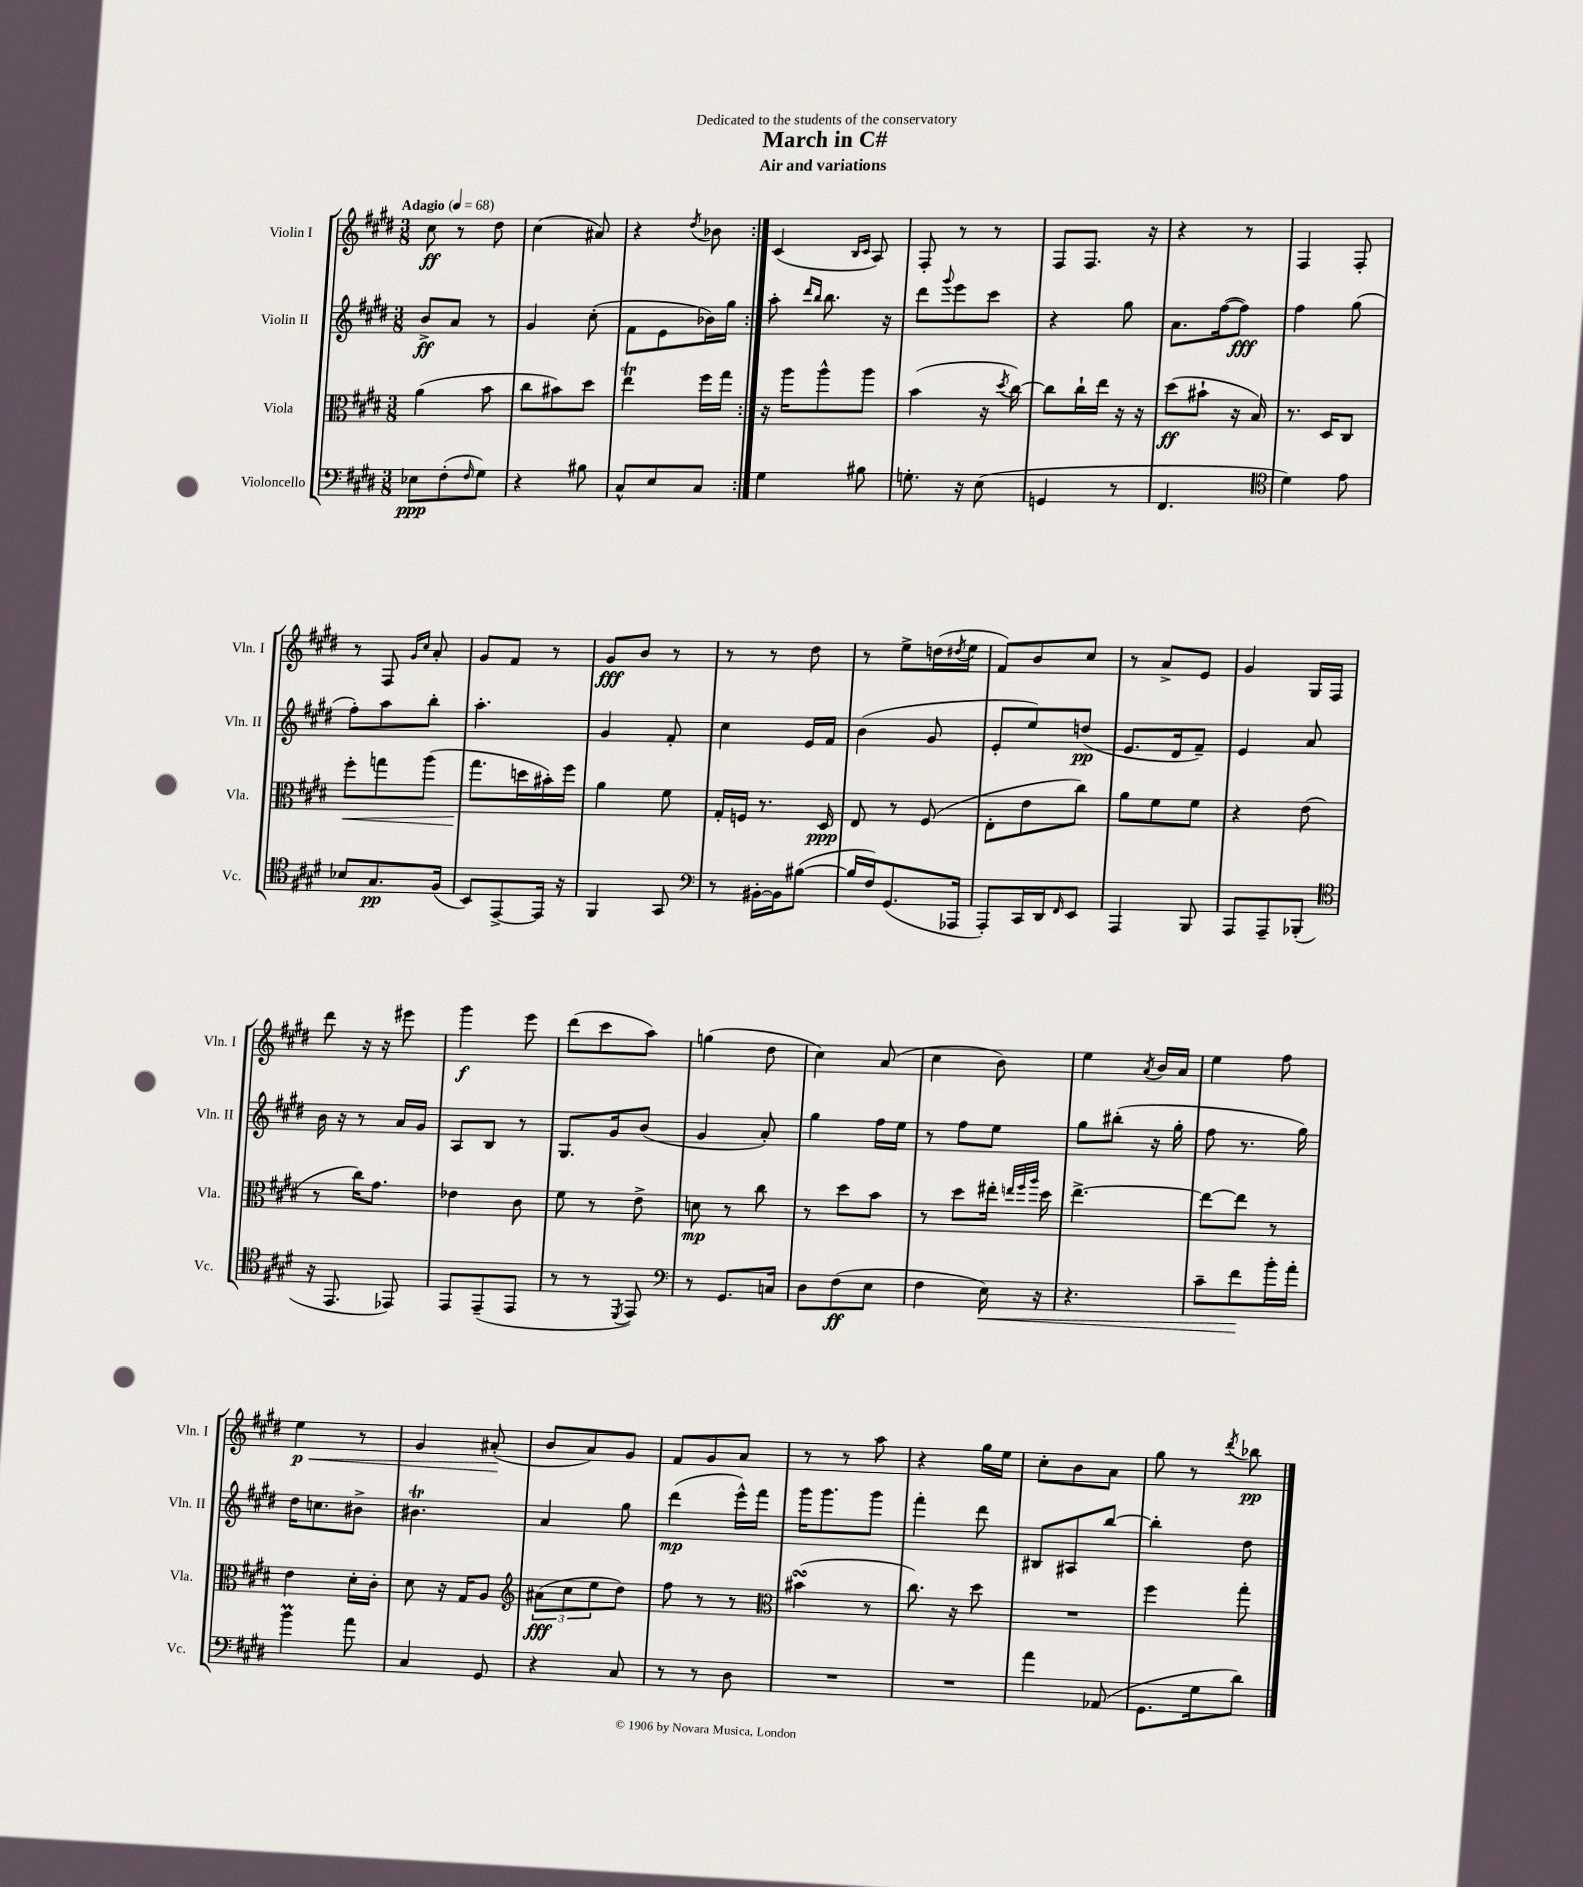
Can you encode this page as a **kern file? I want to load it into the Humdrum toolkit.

**kern	**kern	**kern	**kern
*staff4	*staff3	*staff2	*staff1
*clefF4	*clefC3	*clefG2	*clefG2
*k[f#c#g#d#]	*k[f#c#g#d#]	*k[f#c#g#d#]	*k[f#c#g#d#]
*M3/8	*M3/8	*M3/8	*M3/8
*MM68	*MM68	*MM68	*MM68
8E-	(4a	8b^	8cc#
(8F#'	.	8a	8r
16qqF#	.	.	.
8G#)	8b	8r	8dd#
=	=	=	=
4r	8cc#	4g#	(4cc#
.	8b#)	.	.
8B#	8dd#	(8cc#'	8a#)
=	=	=	=
8C#^^	4ee	8f#	4r
8E	.	8e	.
.	.	.	8qdd#
8C#	16ff#	16b-)	8b-
.	16gg#	16gg#	.
=:|!	=:|!	=:|!	=:|!
4G#	16r	8aa'	(4c#
.	16aa	.	.
.	.	16qqddd#	.
.	.	16qqbb	.
.	8aa^^	8.bb	.
.	.	.	16qqB
.	.	.	16qqc#
8B#	8aa	.	8A)
.	.	16r	.
=	=	=	=
8.G'	(4b	8ddd#	8F#'
.	.	8qqggg#	.
.	.	8eee	8r
16r	.	.	.
(8E	16r	8ccc#	8r
.	8qdd#	.	.
.	[16cc#)	.	.
=	=	=	=
4GG	8cc#]	4r	8F#
.	16cc#`	.	8.F#
.	16ee	.	.
8r	16r	8gg#	.
.	16r	.	16r
=	=	=	=
4.FF#	(8dd#	8.a	4r
.	8b#`	.	.
.	.	([16ff#	.
.	16r	8ff#])	8r
.	16B)	.	.
=	=	=	=
*clefC4	*	*	*
4d#)	8.r	4ff#	4F#
.	16D#	.	.
8e	8C#	(8gg#	8F#'
=	=	=	=
8B-	8ff#'	8ff#')	8r
8.G#	8gg	8aa	8F#
.	.	.	16qqg#
.	.	.	16qqcc#
.	(8aa	8bb'	8a'
(16F#	.	.	.
=	=	=	=
8BB)	8.gg#	4.aa'	8g#
[8EE^	.	.	8f#
.	16dd	.	.
16EE]	16b#')	.	8r
16r	16ff#	.	.
=	=	=	=
4FF#	4a	4g#	8g#
.	.	.	8b
8GG#	8f#	8f#'	8r
=	=	=	=
*clefF4	*	*	*
8r	16G#'	4cc#	8r
.	16F	.	.
[16BB#'	8.r	.	8r
16BB#]	.	.	.
([8B#	.	16e	8dd#
.	16D#	16f#	.
=	=	=	=
16B#]	8E	(4b	8r
16F#)	.	.	.
(8.GG#	8r	.	8ee^
.	(8F#	8g#	(16dd
.	.	.	8qdd#
16AAA-	.	.	16ee
=	=	=	=
8AAA')	8E'	8e'	8f#)
16CC#	8e	8ee)	8b
16DD#	.	.	.
16qqFF#	.	.	.
8EE	8cc#)	(8dd	8cc#
=	=	=	=
4AAA	8a	8.e	8r
.	8f#	.	8a^
.	.	16d#	.
8BBB	8f#	8f#~)	8e
=	=	=	=
8AAA	4r	4e	4g#
8AAA~	.	.	.
(8BBB-'	(8e	8a	16G#
.	.	.	16F#
=	=	=	=
*clefC4	*	*	*
16r	8r	16b	8ddd#
8.EE	.	16r	.
.	16cc#)	8r	16r
.	8.g#	.	16r
8EE-)	.	16a	8eee#
.	.	16g#	.
=	=	=	=
8EE	4e-	8A	4ggg#
(8EE~	.	8B	.
8EE	8c#	8r	8eee
=	=	=	=
8r	8f#	8.G#	(8ddd#
8r	8r	.	8ccc#
.	.	16g#	.
8qDD#	.	.	.
8EE)	8e^	(8b	8aa)
=	=	=	=
*clefF4	*	*	*
8r	8d	4g#	(4gg
8.GG#	8r	.	.
.	8cc#	8a')	8dd#
16C	.	.	.
=	=	=	=
8D#	8r	4gg#	4cc#)
(8F#	8dd#	.	.
8E	8b	16ff#	(8a
.	.	16ee	.
=	=	=	=
4F#	8r	8r	4cc#
.	8dd#	8ff#	.
16E)	16ee#'	8ee	8b)
.	32qqee	.	.
.	32qqff#	.	.
.	32qqaa	.	.
16r	16dd#	.	.
=	=	=	=
4.r	[4.ee^	8gg#	4ee
.	.	(8bb#'	.
.	.	.	8qa
.	.	16r	16b
.	.	16gg#'	16a
=	=	=	=
8c#~	8ee_	8ff#	4ee
8f#	8ee]	8.r	.
16b'	8r	.	8ff#
16a'	.	16gg#)	.
=	=	=	=
4b	4e	16dd#	4ee
.	.	8.cc	.
8a	16d#'	8b#^	8r
.	16c#'	.	.
=	=	=	=
4C#	8d#	4.b#	4g#
.	16r	.	.
.	16G#	.	.
8GG#	8A	.	(8a#'
=	=	=	=
*	*clefG2	*	*
4r	(12a#	4a	8b
.	12cc#	.	.
.	.	.	8a)
.	12ee	.	.
8C#	8dd#)	8gg#	8g#
=	=	=	=
8r	8ff#	(4ddd#	8f#
8r	8r	.	8g#
8D#	8r	16eee^^)	8a
.	.	16fff#	.
=	=	=	=
*	*clefC3	*	*
4.r	(4b#	16ggg#	8r
.	.	8.ggg#	.
.	.	.	8r
.	8r	8ggg#	8aa
=	=	=	=
4.r	8.cc#)	4fff#'	4r
.	16r	.	.
.	8dd#	8ddd#	16gg#
.	.	.	16ee
=	=	=	=
4a	4.r	8B#	8cc#'
.	.	8A#	8b
(8AA-	.	[8bb	8a
=	=	=	=
8.GG#	4ff#	4bb']	8gg#
.	.	.	8r
16G#	.	.	.
.	.	.	8qddd#
8d#)	8gg#'	8dd#	8bb-
==	==	==	==
*-	*-	*-	*-
